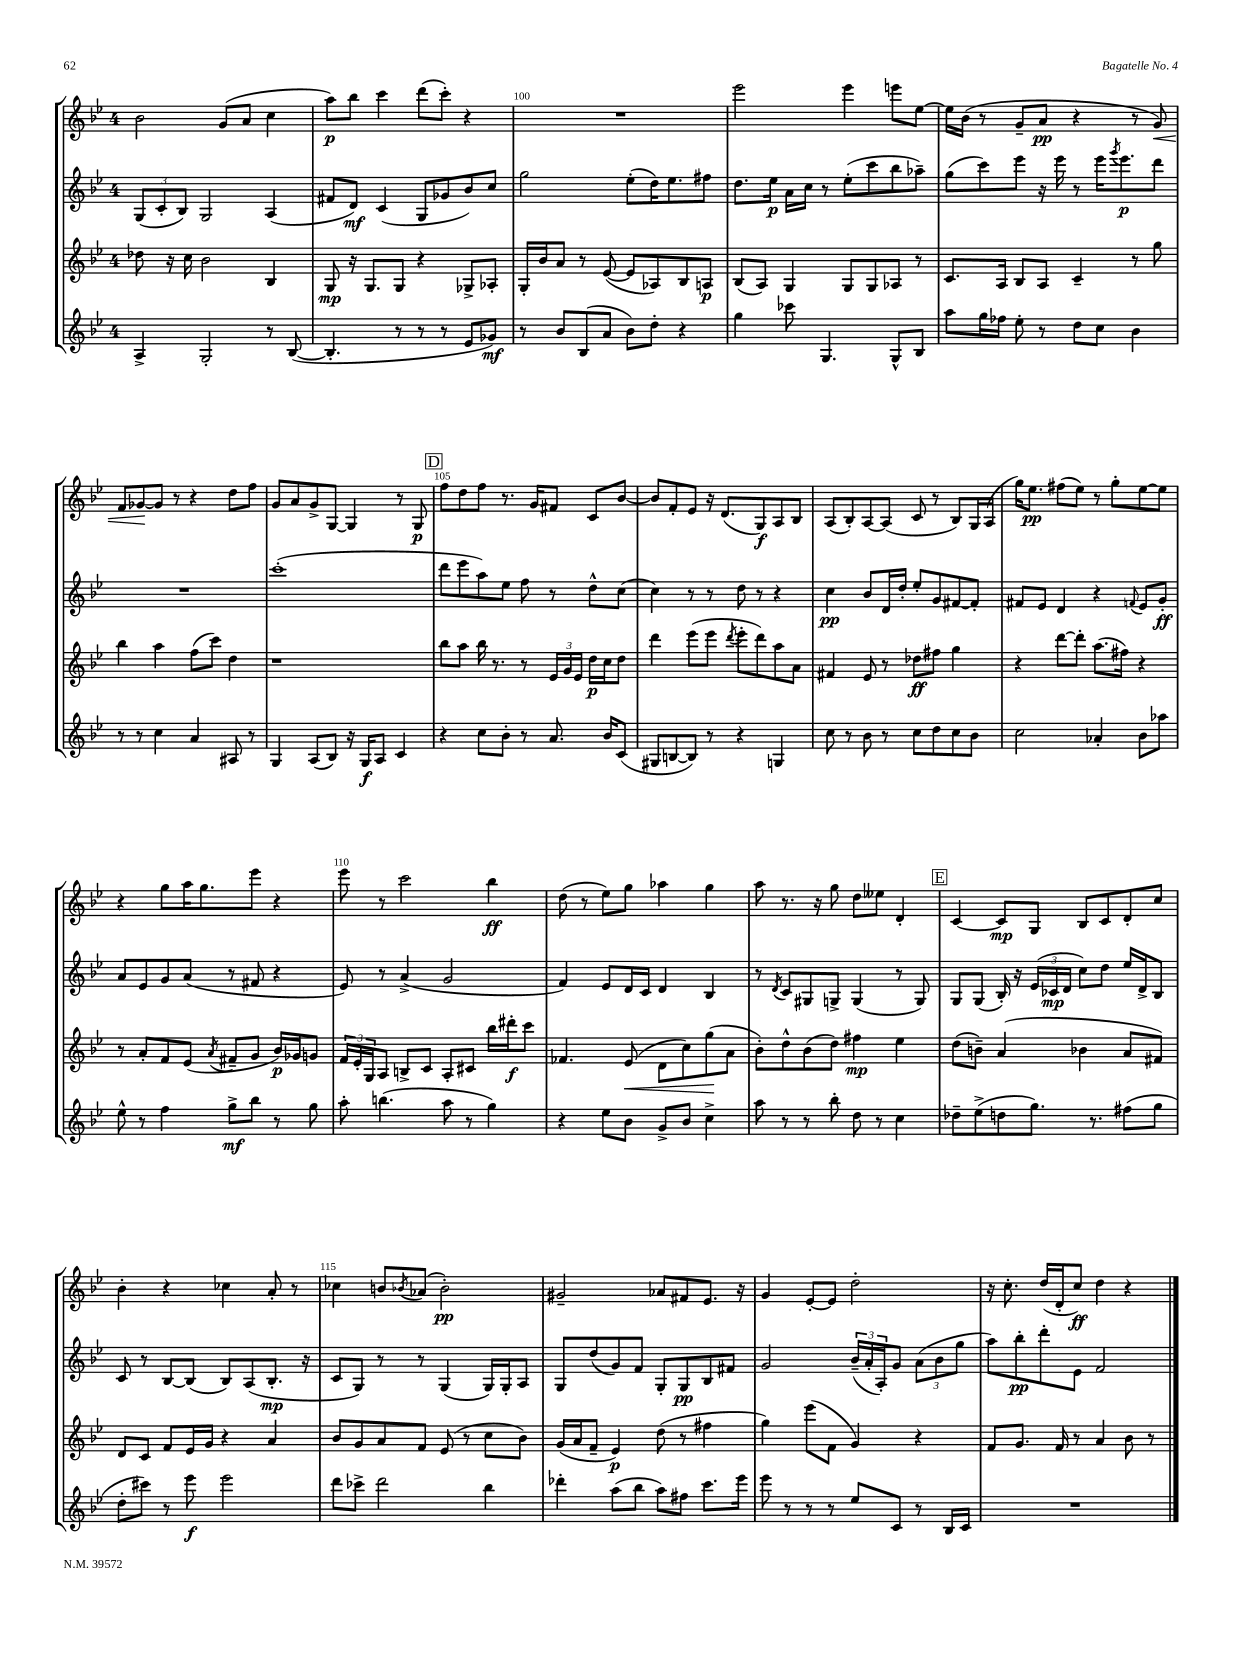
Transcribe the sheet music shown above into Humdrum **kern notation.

**kern	**kern	**kern	**kern
*staff4	*staff3	*staff2	*staff1
*clefG2	*clefG2	*clefG2	*clefG2
*k[b-e-]	*k[b-e-]	*k[b-e-]	*k[b-e-]
*M4/4	*M4/4	*M4/4	*M4/4
4A^	8dd-	(12G	2b-
.	.	12c'	.
.	16r	.	.
.	.	12B-)	.
.	16cc	.	.
2G'	2b-	2G	.
.	.	.	(8g
.	.	.	8a
8r	4B-	(4A	4cc
([8B-	.	.	.
=	=	=	=
4.B-']	8G	8f#	8aa)
.	16r	8d)	8bb-
.	8.G	.	.
.	.	(4c	4ccc
8r	8G	.	.
8r	4r	8G	(8ddd
8r	.	8g-	8ccc')
8e-	8G-^	8b-)	4r
8g-)	8A-'	8cc	.
=	=	=	=
8r	16G'	2gg	1r
.	16b-	.	.
8b-	8a	.	.
(8B-	8r	.	.
8a	([8e-	.	.
8b-)	8e-]	(8ee-'	.
8dd'	8A-)	16dd)	.
.	.	8.ee-	.
4r	8B-	.	.
.	8A	8ff#	.
=	=	=	=
4gg	(8B-	8.dd	2eee-
.	8A)	.	.
.	.	16ee-	.
8ccc-	4G	16a	.
.	.	16cc	.
4.G	.	8r	.
.	8G	(8ee-'	4eee-
.	8G	8ccc	.
8G^^	8A-	8bb-	8eee
8B-	8r	8aa-~)	[8ee-
=	=	=	=
8aa	8.c	(8gg	16ee-]
.	.	.	(16b-
16gg	.	8ccc)	8r
16ff-	16A	.	.
8ee-'	8B-	8eee-	8g~
8r	8A	16r	8a
.	.	16eee-	.
8dd	4c~	8r	4r
8cc	.	16eee-	.
.	.	8qggg	.
.	.	8.eee-	.
4b-	8r	.	8r
.	8gg	8ddd	8g)
=	=	=	=
8r	4bb-	1r	8f
8r	.	.	[8g-
4cc	4aa	.	8g-]
.	.	.	8r
4a	(8ff	.	4r
.	8ccc)	.	.
8A#	4dd	.	8dd
8r	.	.	8ff
=	=	=	=
4G	1r	(1ccc'	8g
.	.	.	8a
(8A	.	.	8g^
8B-)	.	.	[8G
16r	.	.	4G]
16G	.	.	.
8A	.	.	.
4c	.	.	8r
.	.	.	8G
=	=	=	=
4r	8bb-	8ddd	8ff
.	8aa	8eee-	8dd
8cc	16bb-	8aa)	8ff
.	8.r	.	.
8b-'	.	8ee-	8.r
8r	8r	8ff	.
.	.	.	16g
8.a	24e-	8r	8f#
.	24g	.	.
.	24e-	.	.
.	16dd	8dd^^	8c
16b-	16cc	.	.
(8c	8dd	(8cc	[8b-
=	=	=	=
8G#	4ddd	4cc)	8b-]
[8B	.	.	8f'
8B])	(8eee-	8r	8e-
8r	8eee-	8r	16r
.	.	.	(8.d
.	8qddd	.	.
4r	8eee-'	8dd	.
.	8ddd)	8r	8G)
4G	8aa	4r	8A
.	8a	.	8B-
=	=	=	=
8cc	4f#	4cc	(8A
8r	.	.	8B-')
8b-	8e-	8b-	[8A
8r	8r	16d	(8A]
.	.	16dd'	.
8cc	8dd-	8ee-'	8c
8dd	8ff#	8g	8r
8cc	4gg	[8f#	8B-)
8b-	.	8f#']	16G
.	.	.	(16A
=	=	=	=
2cc	4r	8f#	16gg)
.	.	.	8.ee-
.	.	8e-	.
.	[8ddd	4d	(8ff#
.	8ddd']	.	8ee-)
4a-'	(8.aa	4r	8r
.	.	.	8gg'
.	16ff#)	.	.
.	.	8qqf	.
8b-	4r	8e-	[8ee-
8aa-	.	8g'	8ee-]
=	=	=	=
8ee-^^	8r	8a	4r
8r	8a'	8e-	.
4ff	8f	8g	8gg
.	(8e-	(8a	16aa
.	.	.	8.gg
.	8qa	.	.
8gg^	8f#~	8r	.
8bb-	8g	8f#	8eee-
8r	16b-)	4r	4r
.	16g-	.	.
8gg	8g	.	.
=	=	=	=
8aa'	24f	8e-)	8eee-
.	24e-'	.	.
.	24G	.	.
(4.bb	8A	8r	8r
.	8B^	(4a^	2ccc
.	8c	.	.
8aa	8A'	2g	.
8r	8c#	.	.
4gg)	16bb-	.	4bb-
.	16ddd#'	.	.
.	8ccc	.	.
=	=	=	=
4r	4.f-	4f)	(8dd
.	.	.	8r
8ee-	.	8e-	8ee-)
8b-	(8e-	16d	8gg
.	.	16c	.
8g^	8d	4d	4aa-
8b-	8cc)	.	.
4cc^	(8gg	4B-	4gg
.	8a	.	.
=	=	=	=
8aa	8b-')	8r	8aa
.	.	8qd	.
8r	8dd^^	8c	8.r
8r	(8b-	8G#	.
.	.	.	16r
8bb-'	8dd)	8G^	8gg
8dd	4ff#	(4G	8dd
8r	.	.	8ee--
4cc	4ee-	8r	4d'
.	.	8G)	.
=	=	=	=
8dd-~	(8dd	8G	[4c
(8ee-^	8b~)	(8G	.
8dd	(4a	16B-')	8c]
.	.	16r	.
8.gg)	.	(24e-	8G
.	.	24c-	.
.	.	24d	.
.	4b-	8cc)	8B-
8.r	.	.	.
.	.	8dd	8c
(8ff#	8a	16ee-	8d'
.	.	16d^	.
8gg	8f#)	8B-	8cc
=	=	=	=
8dd'	8d	8c	4b-'
8ccc#)	8c	8r	.
8r	8f	[8B-	4r
8eee-	16e-	(8B-]	.
.	16g	.	.
2eee-	4r	8B-)	4cc-
.	.	(8A	.
.	4a	8.B-'	8a'
.	.	.	8r
.	.	16r	.
=	=	=	=
8ddd	8b-	8c	4cc-
8ccc-^	8g	8G)	.
2ddd	8a	8r	8b
.	.	.	8qb-
.	8f	8r	(8a-
.	(8e-	(4G	2b-')
.	8r	.	.
4bb-	8cc	16G)	.
.	.	16G'	.
.	8b-)	8A	.
=	=	=	=
4ddd-'	(16g	8G	2g#~
.	16a	.	.
.	8f~	(8dd	.
(8aa	4e-)	8g)	.
8bb-	.	8f	.
8aa)	(8dd	8G'	8a-
8ff#	8r	8G	8f#
8.ccc	4ff#	8B-	8.e-
.	.	8f#	.
16eee-	.	.	16r
=	=	=	=
8eee-	4gg)	2g	4g
8r	.	.	.
8r	(8eee-	.	[8e-'
8r	8f	.	8e-]
8ee-	4g)	(24b-~	2dd'
.	.	24a'	.
.	.	24A')	.
8c	.	8g	.
8r	4r	(12a	.
.	.	12b-	.
16B-	.	.	.
.	.	12gg	.
16c	.	.	.
=	=	=	=
1r	8f	8aa)	16r
.	.	.	8.cc'
.	8.g	8bb-'	.
.	.	8ddd'	(16dd
.	16f	.	16d'
.	8r	8e-	8cc)
.	4a	2f	4dd
.	8b-	.	4r
.	8r	.	.
==	==	==	==
*-	*-	*-	*-
